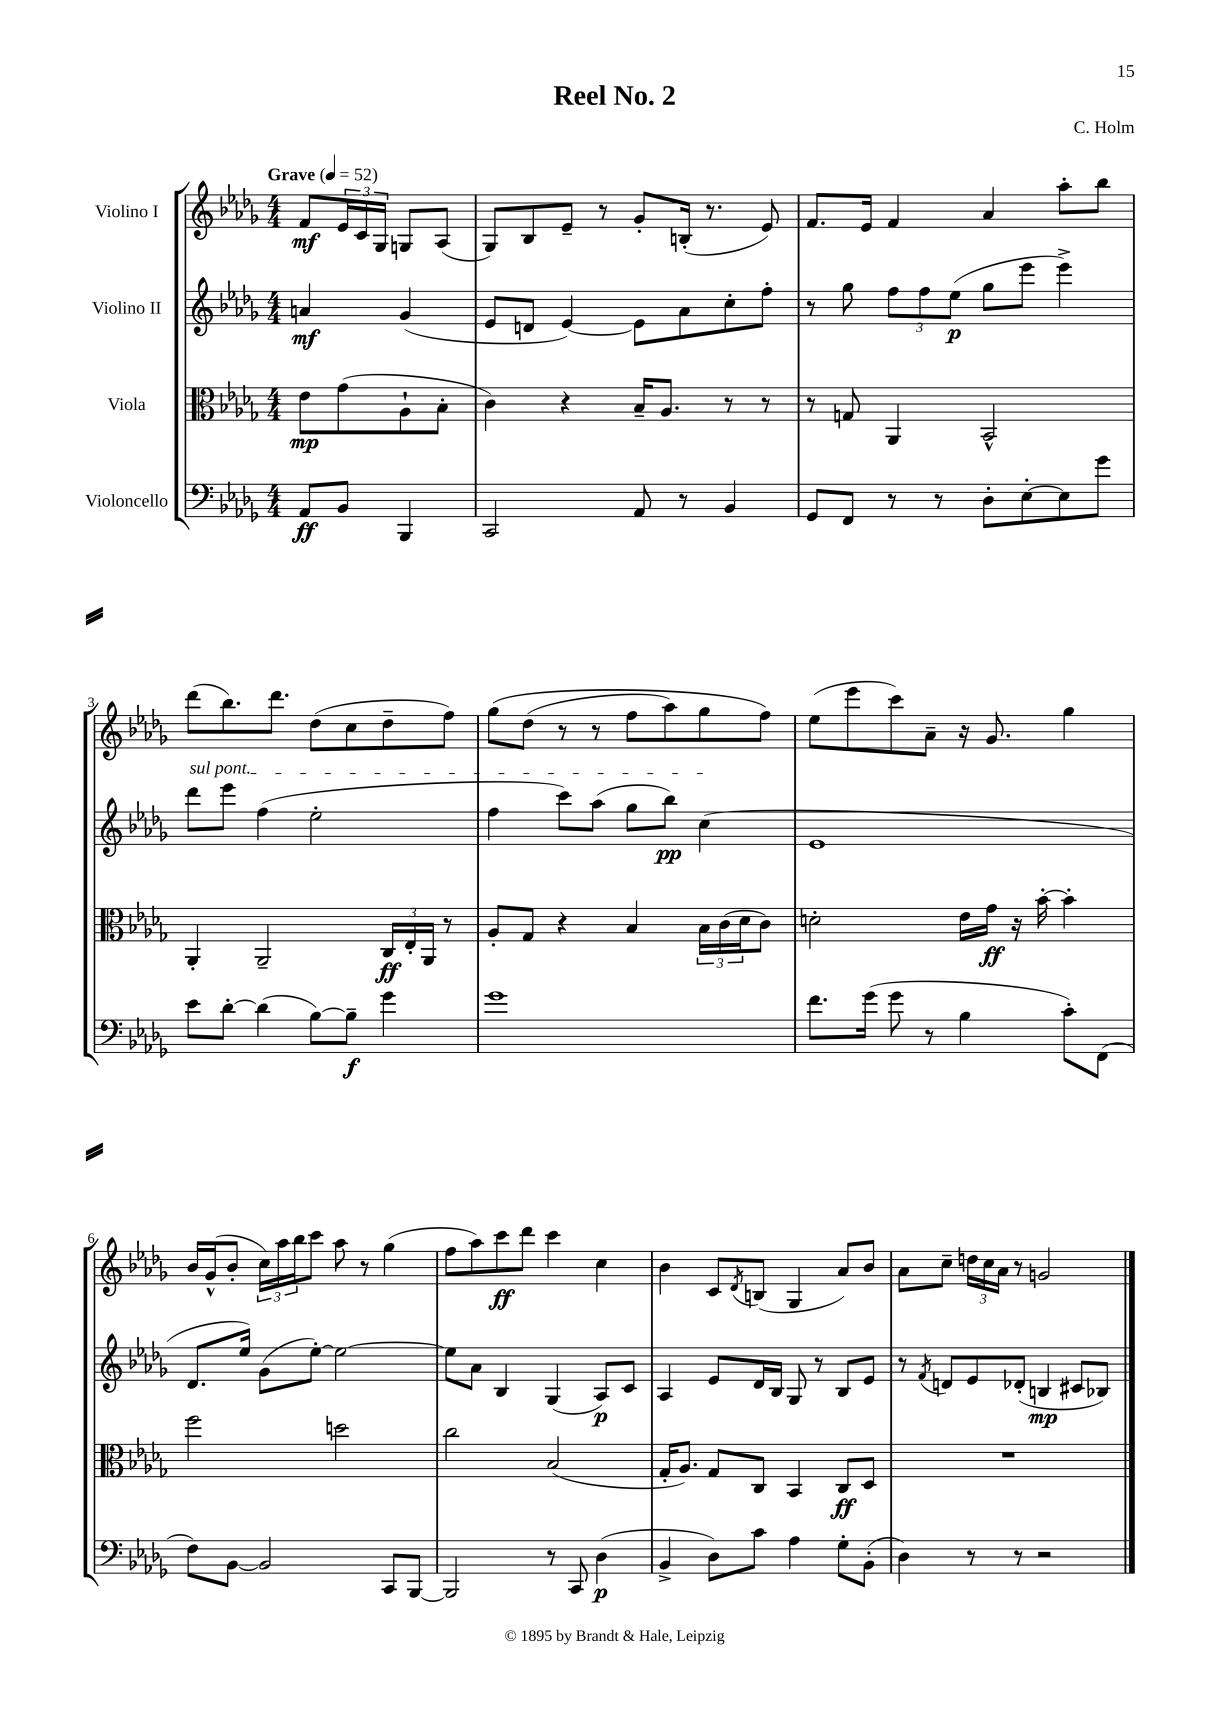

**kern	**kern	**kern	**kern
*staff4	*staff3	*staff2	*staff1
*clefF4	*clefC3	*clefG2	*clefG2
*k[b-e-a-d-g-]	*k[b-e-a-d-g-]	*k[b-e-a-d-g-]	*k[b-e-a-d-g-]
*M4/4	*M4/4	*M4/4	*M4/4
*MM52	*MM52	*MM52	*MM52
8AA-	8e-	4a	8f
8BB-	(8g-	.	24e-
.	.	.	24c
.	.	.	24G-
4BBB-	8A-`	(4g-	8G
.	8B-'	.	(8A-
=	=	=	=
2CC	4c)	8e-	8G-)
.	.	8d	8B-
.	4r	[4e-)	8e-~
.	.	.	8r
8AA-	16B-~	8e-]	8g-'
.	8.A-	.	.
8r	.	8a-	(16B'
.	.	.	8.r
4BB-	8r	8cc'	.
.	8r	8ff'	8e-)
=	=	=	=
8GG-	8r	8r	8.f
8FF	8G	8gg-	.
.	.	.	16e-
8r	4AA-	12ff	4f
.	.	12ff	.
8r	.	.	.
.	.	(12ee-	.
8D-'	2BB-^^	8gg-	4a-
[8E-'	.	8eee-	.
8E-]	.	4eee-^)	8aa-'
8g-	.	.	8bb-
=	=	=	=
8e-	4AA-'	8ddd-	(8ddd-
[8d-'	.	8eee-	8.bb-)
(4d-]	2AA-~	(4ff	.
.	.	.	8.ddd-
[8B-)	.	2ee-'	(8dd-
8B-~]	.	.	8cc
4g-	24C	.	8dd-~
.	24E-'	.	.
.	24AA-	.	.
.	8r	.	8ff)
=	=	=	=
1g-	8A-'	4ff	&(8gg-
.	8G-	.	(8dd-
.	4r	8ccc)	8r
.	.	(8aa-	8r
.	4B-	8gg-	8ff
.	.	8bb-)	8aa-)
.	24B-	(4cc	8gg-
.	(24c	.	.
.	24d-	.	.
.	8c)	.	8ff&)
=	=	=	=
8.f	2d'	1e-	(8ee-
.	.	.	8eee-
(16g-	.	.	.
8g-	.	.	8ccc)
8r	.	.	8a-~
4B-	16e-	.	16r
.	16g-	.	8.g-
.	16r	.	.
.	[16b-'	.	.
8c')	4b-']	.	4gg-
(8FF	.	.	.
=	=	=	=
8F)	2ff	8.d-	16b-
.	.	.	(16g-^^
[8BB-	.	.	8b-'
.	.	16ee-)	.
2BB-]	.	(8g-	24cc)
.	.	.	24aa-
.	.	.	24bb-
.	.	[8ee-')	8ccc
.	2dd	2ee-_	8aa-
.	.	.	8r
8CC	.	.	(4gg-
[8BBB-	.	.	.
=	=	=	=
2BBB-]	2cc	8ee-]	8ff
.	.	8a-	8aa-)
.	.	4B-	8ccc
.	.	.	8ddd-
8r	(2B-	(4G-	4ccc
8CC	.	.	.
(4D-	.	8A-)	4cc
.	.	8c	.
=	=	=	=
4BB-^	16G-'	4A-	4b-
.	8.A-)	.	.
8D-)	8G-	8e-	8c
.	.	.	8qd-
8c	8C	16d-	(8B
.	.	16B-	.
4A-	4BB-	8G-	4G-
.	.	8r	.
8G-'	8C	8B-	8a-)
(8BB-'	8D-	8e-	8b-
=	=	=	=
4D-)	1r	8r	8a-
.	.	8qf	.
.	.	8d	8cc~
8r	.	8e-	24dd
.	.	.	24cc
.	.	.	24a-
8r	.	(8d-'	8r
2r	.	4B	2g
.	.	8c#	.
.	.	8B-)	.
==	==	==	==
*-	*-	*-	*-
